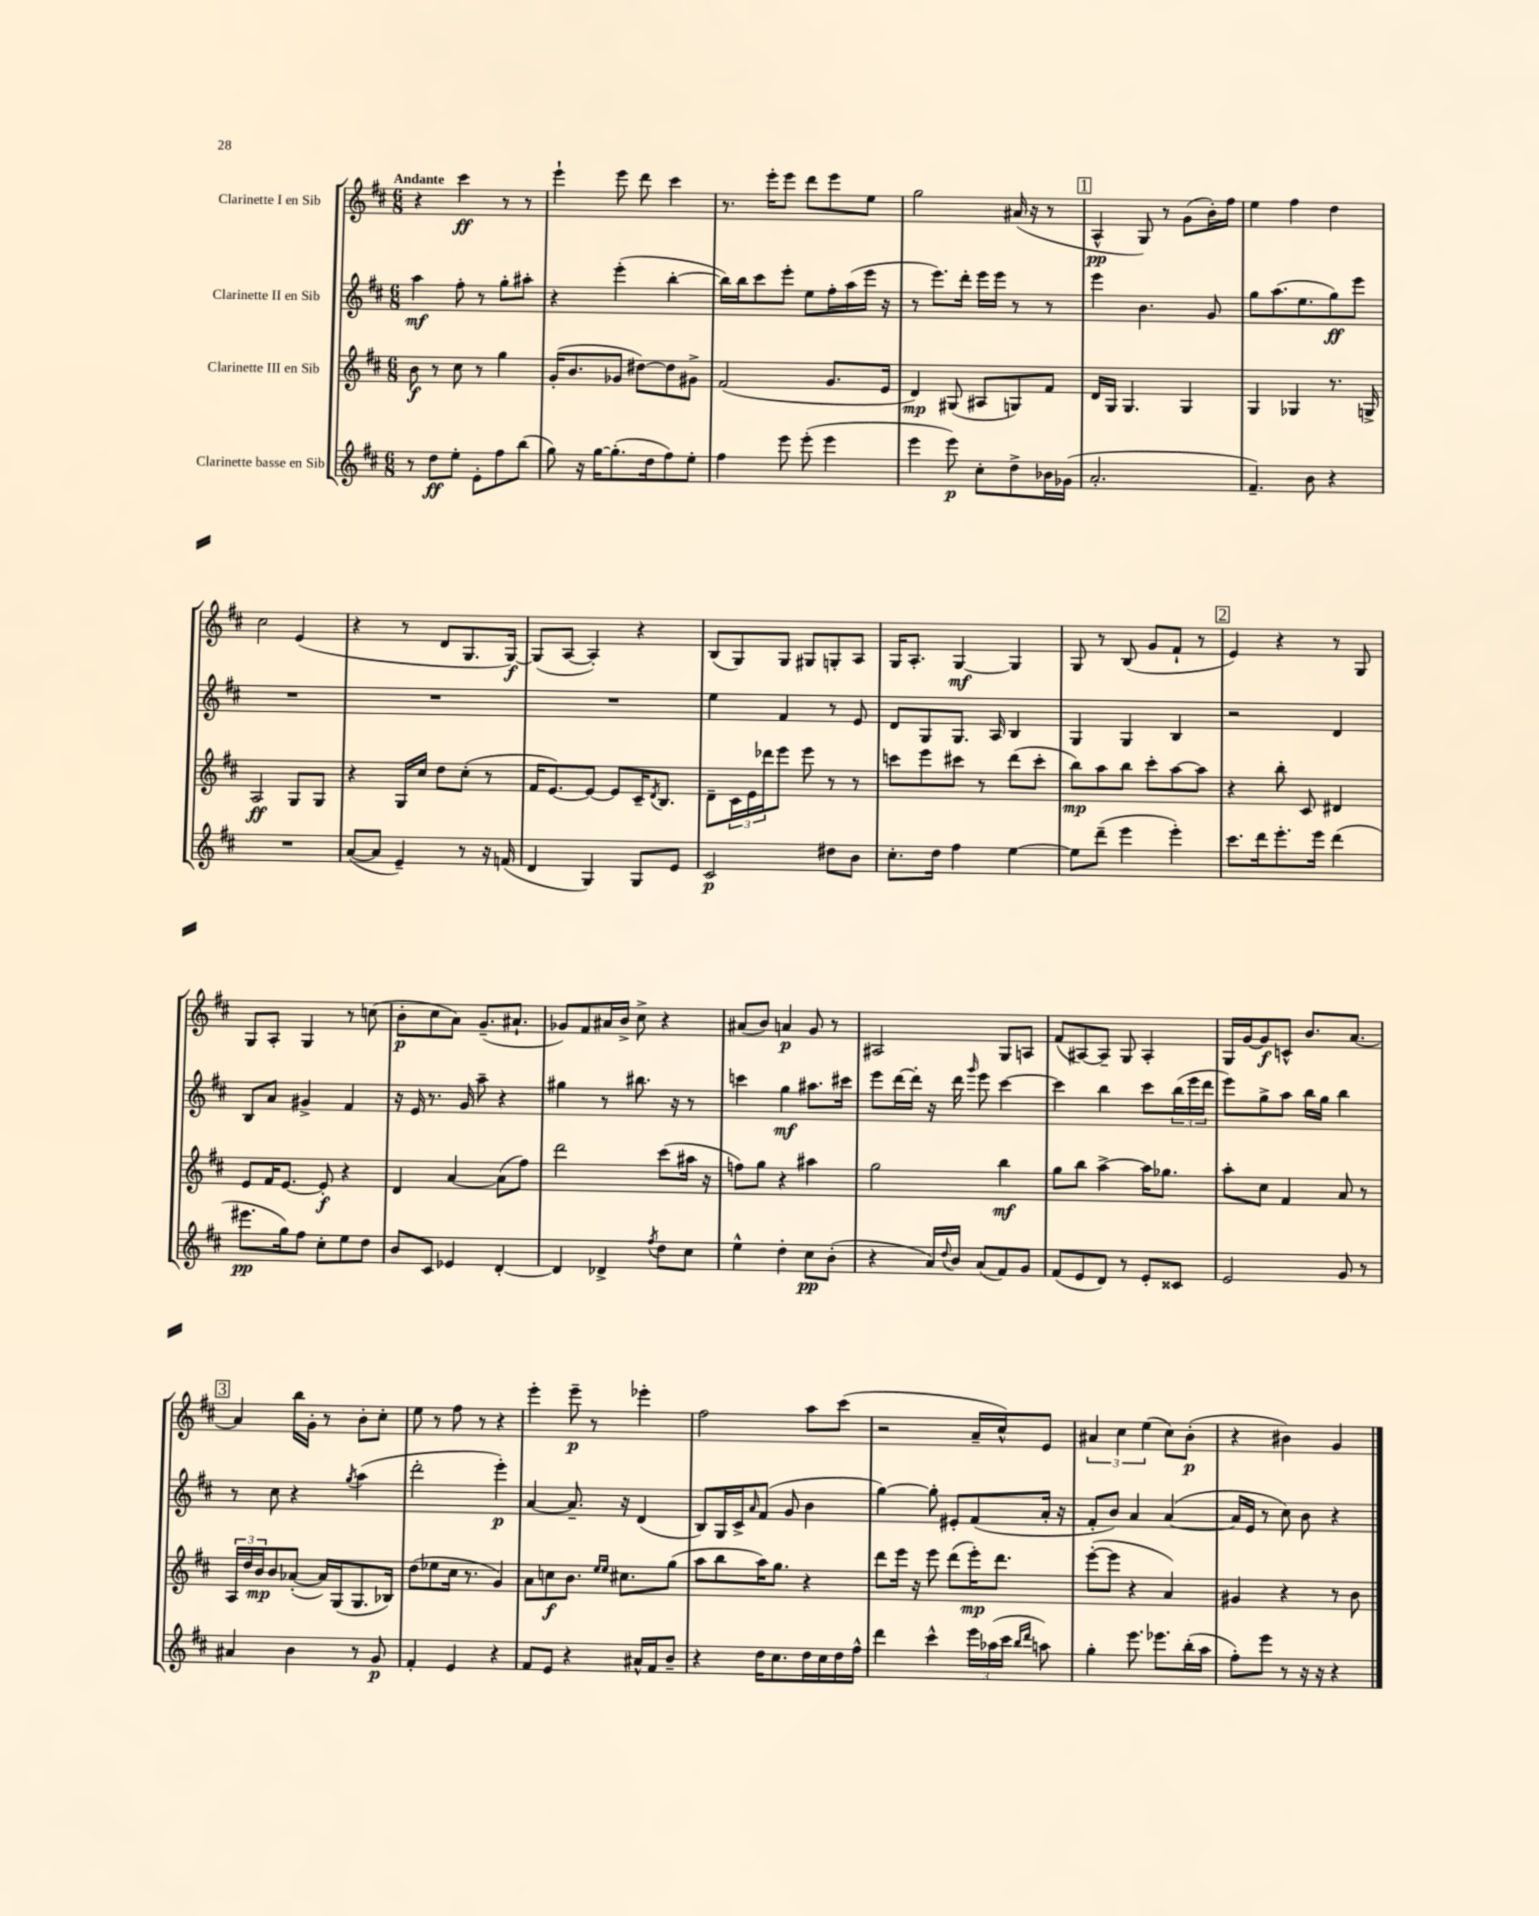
<<
\new StaffGroup <<
\new Staff = "s0" \with { instrumentName = "Clarinette I en Sib" } {
    \clef treble \key d \major \numericTimeSignature \time 6/8 \tempo "Andante"
    r4 cis'''4\ff r8 r8 |
    e'''4-! e'''8 d'''8 cis'''4 |
    r8. e'''16-. e'''8 d'''8 e'''8 e''8 |
    g''2 ais'16( r16 r8 |
    \mark \markup { \box "1" } a4-^\pp g8) r8 g'8( b'16-.) fis''16 |
    e''4 fis''4 d''4 |
    cis''2 e'4( |
    r4 r8 d'8 g8. g16~\f) |
    g8( a8~ a4-.) r4 |
    b8( g8) g8 gis8 g8-. a8 |
    g16 a8.-. g4~\mf g4 |
    g8 r8 b8( g'8 fis'8-! r8 |
    \mark \markup { \box "2" } e'4) r4 r8 g8 |
    g8 a8-. g4 r8 c''8( |
    b'8-.\p cis''8 a'8) g'8.--( ais'8.-! |
    ges'8) fis'8 ais'16 b'16-> cis''8-> r4 |
    ais'8( b'8) a'4\p g'8 r8 |
    ais2 g8 a8 |
    fis'8( ais8~) ais8-- g8 ais4-. |
    g16 g'16~ g'8\f c'8-^ b'8. a'8.~ |
    \mark \markup { \box "3" } a'4 b''16 g'16-. r8 b'8-. cis''8-. |
    e''8 r8 fis''8 r8 r4 |
    e'''4-. e'''8--\p r8 ees'''4-. |
    fis''2 a''8 cis'''8( |
    r2 a'16-- cis''16-^) e'8 |
    \tuplet 3/2 { ais'4 cis''4 e''4( } cis''8) b'8-.\p( |
    r4 bis'4) g'4 \bar "|." |
}
\new Staff = "s1" \with { instrumentName = "Clarinette II en Sib" } {
    \clef treble \key d \major \numericTimeSignature \time 6/8
    a''4\mf fis''8-. r8 g''8-. ais''8-. |
    r4 e'''4-.( b''4~-. |
    b''16) b''16 cis'''8 e'''8-. e''8 fis''16-. a''16( e'''16 r16 |
    r8 e'''8.) d'''16-. e'''16 e'''16 r8 r8 |
    \mark \markup { \box "1" } e'''4 b'4. g'8 |
    g''8 a''8.( e''8. g''8\ff) e'''8 |
    R2. |
    R2. |
    R2. |
    e''4 fis'4 r8 e'8 |
    d'8 g8 g8. a16 b4 |
    g4 g4 b4 |
    \mark \markup { \box "2" } r2 d'4 |
    b8 a'8 gis'4-> fis'4 |
    r16 e'16 r8. g'16 a''8-- r4 |
    gis''4 r8 bis''8. r16 r8 |
    c'''4 g''4\mf ais''8. cis'''16 |
    e'''8 d'''16~ d'''16-. r16 d'''16 \grace { g'''16 } e'''8 cis'''4~ |
    cis'''4 b''4 cis'''8 \tuplet 3/2 { b''16( e'''16 d'''16 } |
    e'''8) g''8-> a''8 b''16 g''16 b''4 |
    \mark \markup { \box "3" } r8 cis''8 r4 \acciaccatura { g''8 } a''4( |
    d'''2-. e'''4-.\p) |
    a'4~ a'8.-- r16 d'4( |
    b8) g16 cis'16-> \grace { a'16 } fis'8( g'8 b'4 |
    g''4~) g''8-. eis'8-. fis'8( a'16-. r16 |
    fis'8-. b'8) a'4 a'4~( |
    a'16 e'16 r8 cis''8) b'8 r4 \bar "|." |
}
\new Staff = "s2" \with { instrumentName = "Clarinette III en Sib" } {
    \clef treble \key d \major \numericTimeSignature \time 6/8
    b'8\f r8 cis''8 r8 g''4 |
    g'16-.( b'8. ges'8 dis''8~) dis''8 gis'8-> |
    fis'2( g'8. e'16 |
    d'4\mp) gis8( ais8 g8) fis'8 |
    \mark \markup { \box "1" } d'16 g16 g4. g4 |
    g4 ges4 r8. g16-> |
    a2\ff g8 g8 |
    r4 g16 cis''16 d''8 cis''8-.( r8 |
    fis'16 e'8.~) e'8~ e'8 cis'16-- \acciaccatura { d'8 } b8. |
    d'8-- \tuplet 3/2 { cis'16 e'16 des'''16 } e'''8 e'''8 r8 r8 |
    c'''8 e'''8 cis'''8 r8 d'''8( cis'''8-. |
    b''8\mp) a''8 b''8 cis'''8-. a''8~ a''8 |
    \mark \markup { \box "2" } r4 b''8-. cis'8 dis'4 |
    e'8 fis'16 e'8.~ e'8-.\f r4 |
    d'4 a'4~ a'8( fis''8) |
    d'''2 cis'''8( ais''16 r16 |
    f''8) g''8 r4 ais''4 |
    g''2 b''4\mf |
    g''8 b''8 a''4~-> a''16 ges''8. |
    a''8-. cis''8 fis'4 a'8 r8 |
    \mark \markup { \box "3" } \tuplet 3/2 { a16 d''16 b'16\mp } b'8 aes'8~-.( aes'16) g16( g8. bes16) |
    d''8( ees''8 cis''16 r8. g'4) |
    a'8 c''8\f b'8. \grace { e''16 e''16 } cis''8. g''8( |
    a''8 b''8 a''16) g''8. r4 |
    d'''8 e'''16 r16 e'''8 d'''8( e'''16-.\mp) d'''8. |
    e'''8~-.( e'''8 r4 a'4) |
    gis'4 r4 r8 b'8 \bar "|." |
}
\new Staff = "s3" \with { instrumentName = "Clarinette basse en Sib" } {
    \clef treble \key d \major \numericTimeSignature \time 6/8
    r8 d''8\ff e''8-. e'8-. fis''8 b''8( |
    g''8) r16 g''16~ g''8.-.( d''16 fis''8) e''8-. |
    fis''4 e'''8 e'''8-.( e'''4 |
    e'''4 e'''8\p) cis''8-. d''8-> bes'16 ges'16( |
    \mark \markup { \box "1" } a'2.-. |
    fis'4.--) b'8 r4 |
    R2. |
    a'8~( a'8 e'4--) r8 r16 f'16( |
    d'4 g4) g8 e'8 |
    cis'2\p dis''8 b'8 |
    cis''8.-. d''16 fis''4 e''4~ |
    e''8 d'''8--( e'''4 e'''4-.) |
    \mark \markup { \box "2" } cis'''8. d'''16 e'''8.-. e'''16 d'''4( |
    eis'''8.\pp g''16) fis''8 cis''8-. e''8 d''8 |
    b'8 cis'8 ees'4 d'4~-. |
    d'4 des'4-> \acciaccatura { fis''8 } d''8 cis''8 |
    e''4-^ d''4-. cis''8\pp b'8-.( |
    r4 a'16) \appoggiatura { d''8 } b'16 a'8( fis'8) g'8 |
    fis'8( e'8 d'8) r8 e'8-. cisis'8 |
    e'2 g'8 r8 |
    \mark \markup { \box "3" } ais'4 b'4 r8 g'8\p |
    fis'4-. e'4 r4 |
    fis'8 e'8 r4 ais'16-^ fis'16 b'8-- |
    r4 d''16 cis''8. d''16 cis''16 d''16 fis''16-^ |
    d'''4 cis'''4-^ \tuplet 3/2 { e'''16 aes''16( cis'''16 } \grace { b''16 d'''16 } a''8) |
    g''4-. e'''8. ees'''8. b''16-.( a''16 |
    fis''8-.) e'''8 r8 r16 r16 r4 \bar "|." |
}
>>
>>
\layout { \context { \Score \remove "Bar_number_engraver" } }
